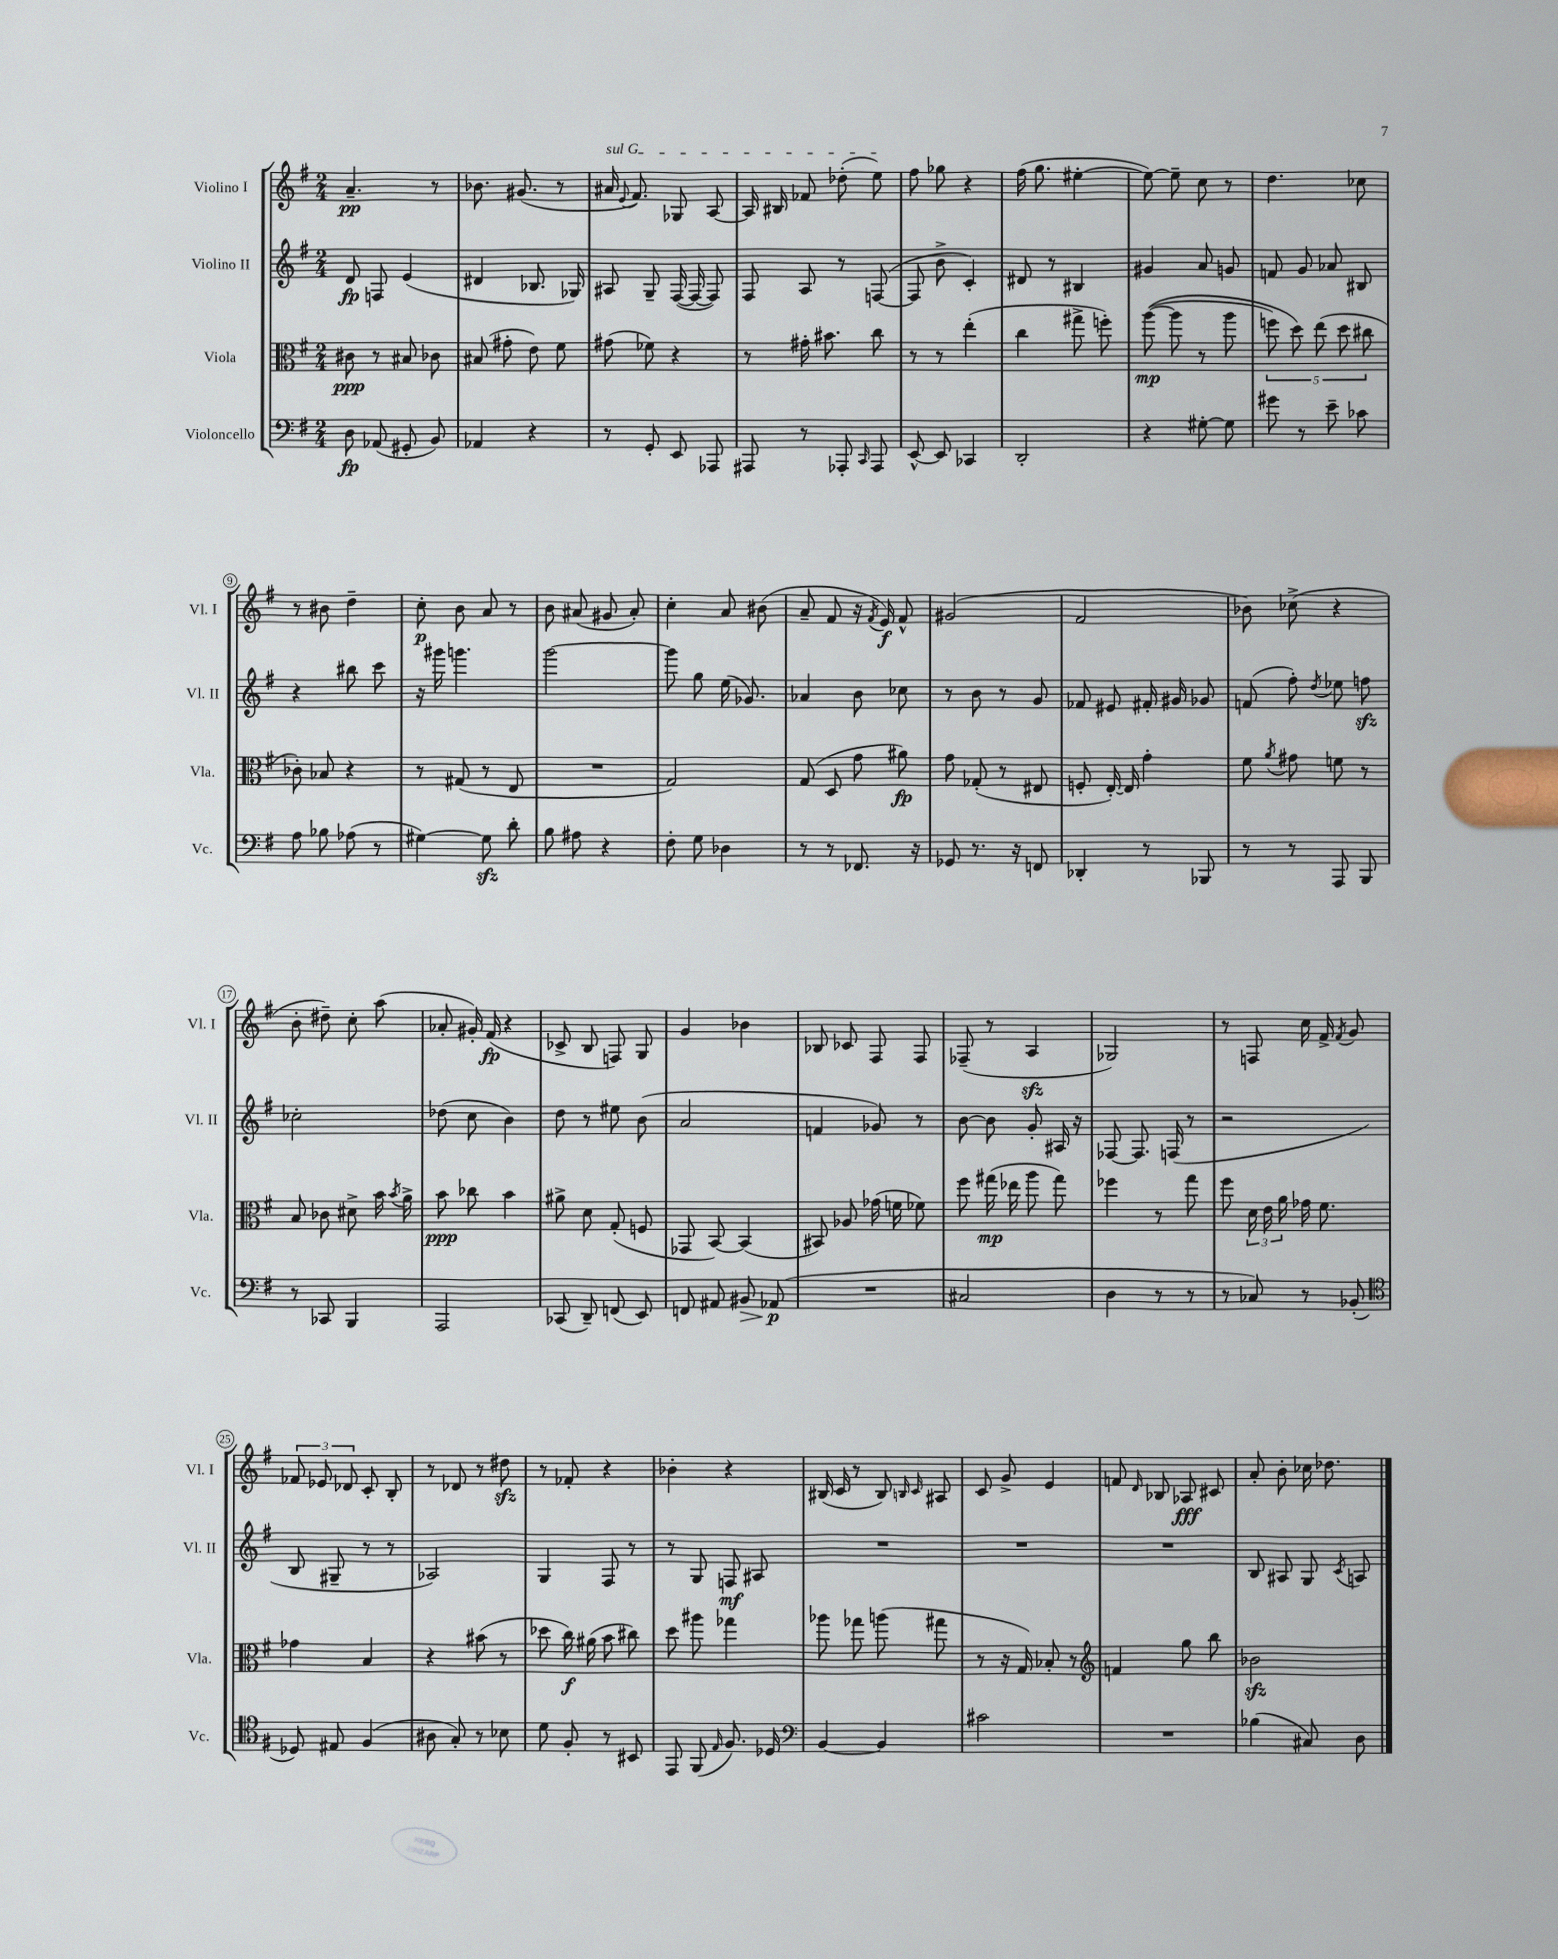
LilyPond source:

<<
\new StaffGroup <<
\new Staff = "s0" \with { instrumentName = "Violino I" shortInstrumentName = "Vl. I" } {
    \clef treble \key g \major \numericTimeSignature \time 2/4
    \autoBeamOff a'4.--\pp r8 |
    bes'8. gis'8.( r8 |
    \once \override TextSpanner.bound-details.left.text = \markup { \italic "sul G" } ais'16\startTextSpan \appoggiatura { e'8 } fis'8.) ges8 a8~ |
    a16 bis16 fes'8 des''8-.( e''8\stopTextSpan) |
    fis''8 ges''8 r4 |
    fis''16( g''8. eis''4~-. |
    eis''8~) eis''8-- c''8 r8 |
    d''4. ces''8 |
    r8 bis'8 d''4-- |
    c''8-.\p b'8 a'8 r8 |
    b'8 ais'8( gis'8 ais'8-.) |
    c''4-. a'8 bis'8( |
    a'8-- fis'8 r16 \acciaccatura { fis'8 } e'16\f) fis'8-^ |
    gis'2( |
    fis'2 |
    bes'8) ces''8->( r4 |
    b'8-. dis''8--) c''8-. a''8( |
    aes'8-. gis'16-.) fis'16\fp( r4 |
    ces'8-> b8 f8) g8 |
    g'4 bes'4 |
    bes8 ces'8 fis8 fis8 |
    fes8--( r8 a4\sfz |
    ges2) |
    r8 f8 c''16 fis'16-> \acciaccatura { fis'8 } g'8 |
    \tuplet 3/2 { fes'8 ees'8 des'8 } c'8-. b8-. |
    r8 des'8 r8 dis''8\sfz |
    r8 fes'8-. r4 |
    bes'4-. r4 |
    bis16( c'16 r8 bis8) \grace { b16 c'16 } ais8 |
    c'8 g'8-> e'4 |
    f'8 \grace { d'16 } bes8 aes8\fff cis'8 |
    a'8-. b'8-. ces''16 des''8. \bar "|." |
}
\new Staff = "s1" \with { instrumentName = "Violino II" shortInstrumentName = "Vl. II" } {
    \clef treble \key g \major \numericTimeSignature \time 2/4
    \autoBeamOff d'8\fp f8 e'4( |
    dis'4 bes8. ges16) |
    ais8 g8-- fis16~( fis16~ fis8) |
    fis8 a8 r8 f8~( |
    f8 b'8-> c'4-.) |
    dis'8 r8 bis4 |
    gis'4 a'8 g'8 |
    f'8 g'8 aes'8 bis8 |
    r4 bis''8 c'''8 |
    r16 gis'''16 g'''4. |
    g'''2~ |
    g'''8 g''8 e''16( ges'8.) |
    aes'4 b'8 ces''8 |
    r8 b'8 r8 g'8 |
    fes'8 eis'8 fis'16-. gis'16 ges'8 |
    f'8( fis''8-.) \acciaccatura { d''8 } ees''8 f''8\sfz |
    ces''2-. |
    des''8( c''8 b'4) |
    d''8 r8 eis''8 b'8( |
    a'2 |
    f'4 ges'8) r8 |
    b'8~ b'8 g'8-. ais16 r16 |
    fes8~ fes8. f16( r8 |
    r2 |
    b8 gis8-- r8 r8 |
    aes2) |
    g4 fis8 r8 |
    r8 g8 f8\mf ais8 |
    R2 |
    R2 |
    R2 |
    b8 ais8 g8 \acciaccatura { c'8 } a8 \bar "|." |
}
\new Staff = "s2" \with { instrumentName = "Viola" shortInstrumentName = "Vla." } {
    \clef alto \key g \major \numericTimeSignature \time 2/4
    \autoBeamOff cis'8\ppp r8 bis8 ces'8 |
    bis8( gis'8-. e'8) fis'8 |
    gis'8( fes'8) r4 |
    r8 gis'16-. bis'8. c''8 |
    r8 r8 e''4-.( |
    c''4 gis''8-> f''8-.) |
    a''8~\mp(\( a''8 r8 a''8 |
    \tuplet 5/4 { f''8) d''8\) e''8( d''8 cis''8 } |
    ces'8-.) bes8 r4 |
    r8 gis8( r8 e8 |
    R2 |
    g2) |
    g8( d8 g'8 ais'8\fp) |
    g'8 ges8-.( r8 eis8 |
    f8-. e16~-.) e16 g'4-. |
    fis'8 \acciaccatura { a'8 } gis'8 f'8 r8 |
    b8 ces'8 dis'8-> b'16 \acciaccatura { b'8 } a'16-> |
    b'8\ppp ces''8 b'4 |
    ais'8-> d'8 g8-.( f8 |
    ges,8 b,8~) b,4( |
    bis,8) aes8 ges'16( f'16 fes'8) |
    fis''8 gis''16\mp( ees''16 a''8 gis''8) |
    fes''4 r8 g''8 |
    fis''8 \tuplet 3/2 { d'16 e'16 a'16 } ges'16 fis'8. |
    ges'4 b4 |
    r4 bis'8( r8 |
    des''8 c''16\f) ais'16( b'8 cis''8) |
    d''8 ais''8 ges''4 |
    aes''8 ges''8 a''8( gis''8 |
    r8 r16 g16) bes8-. r8 |
    \clef treble f'4 g''8 b''8 |
    bes'2\sfz \bar "|." |
}
\new Staff = "s3" \with { instrumentName = "Violoncello" shortInstrumentName = "Vc." } {
    \clef bass \key g \major \numericTimeSignature \time 2/4
    \autoBeamOff d8\fp aes,8( gis,8-. b,8) |
    aes,4 r4 |
    r8 g,8-. e,8 aes,,8 |
    ais,,8 r8 aes,,8-. \grace { c,16 } aes,,8 |
    e,8~-^ e,8 ces,4 |
    d,2-. |
    r4 gis8~-. gis8 |
    gis'8 r8 e'8-- ces'8 |
    a8 bes8 aes8( r8 |
    gis4~) gis8\sfz d'8-. |
    b8 ais8 r4 |
    fis8-. g8 des4 |
    r8 r8 fes,8. r16 |
    ges,8 r8. r16 f,8 |
    des,4-. r8 bes,,8 |
    r8 r8 a,,8 b,,8 |
    r8 ces,8 b,,4 |
    a,,2 |
    ces,8( d,8--) f,8( e,8) |
    f,8 ais,8 bis,8\> aes,8\p\!( |
    R2 |
    cis2 |
    d4 r8 r8 |
    r8 ces8) r8 bes,8-.( |
    \clef tenor des8) eis8 fis4( |
    ais8 g8-.) r8 bes8 |
    d'8 fis8-. r8 bis,8 |
    e,8 fis,8( \grace { e16 } fis8.) des16 |
    \clef bass b,4~ b,4 |
    cis'2 |
    R2 |
    bes4( cis8) d8 \bar "|." |
}
>>
>>
\layout { \context { \Score \override BarNumber.stencil = #(make-stencil-circler 0.1 0.3 ly:text-interface::print) } }
